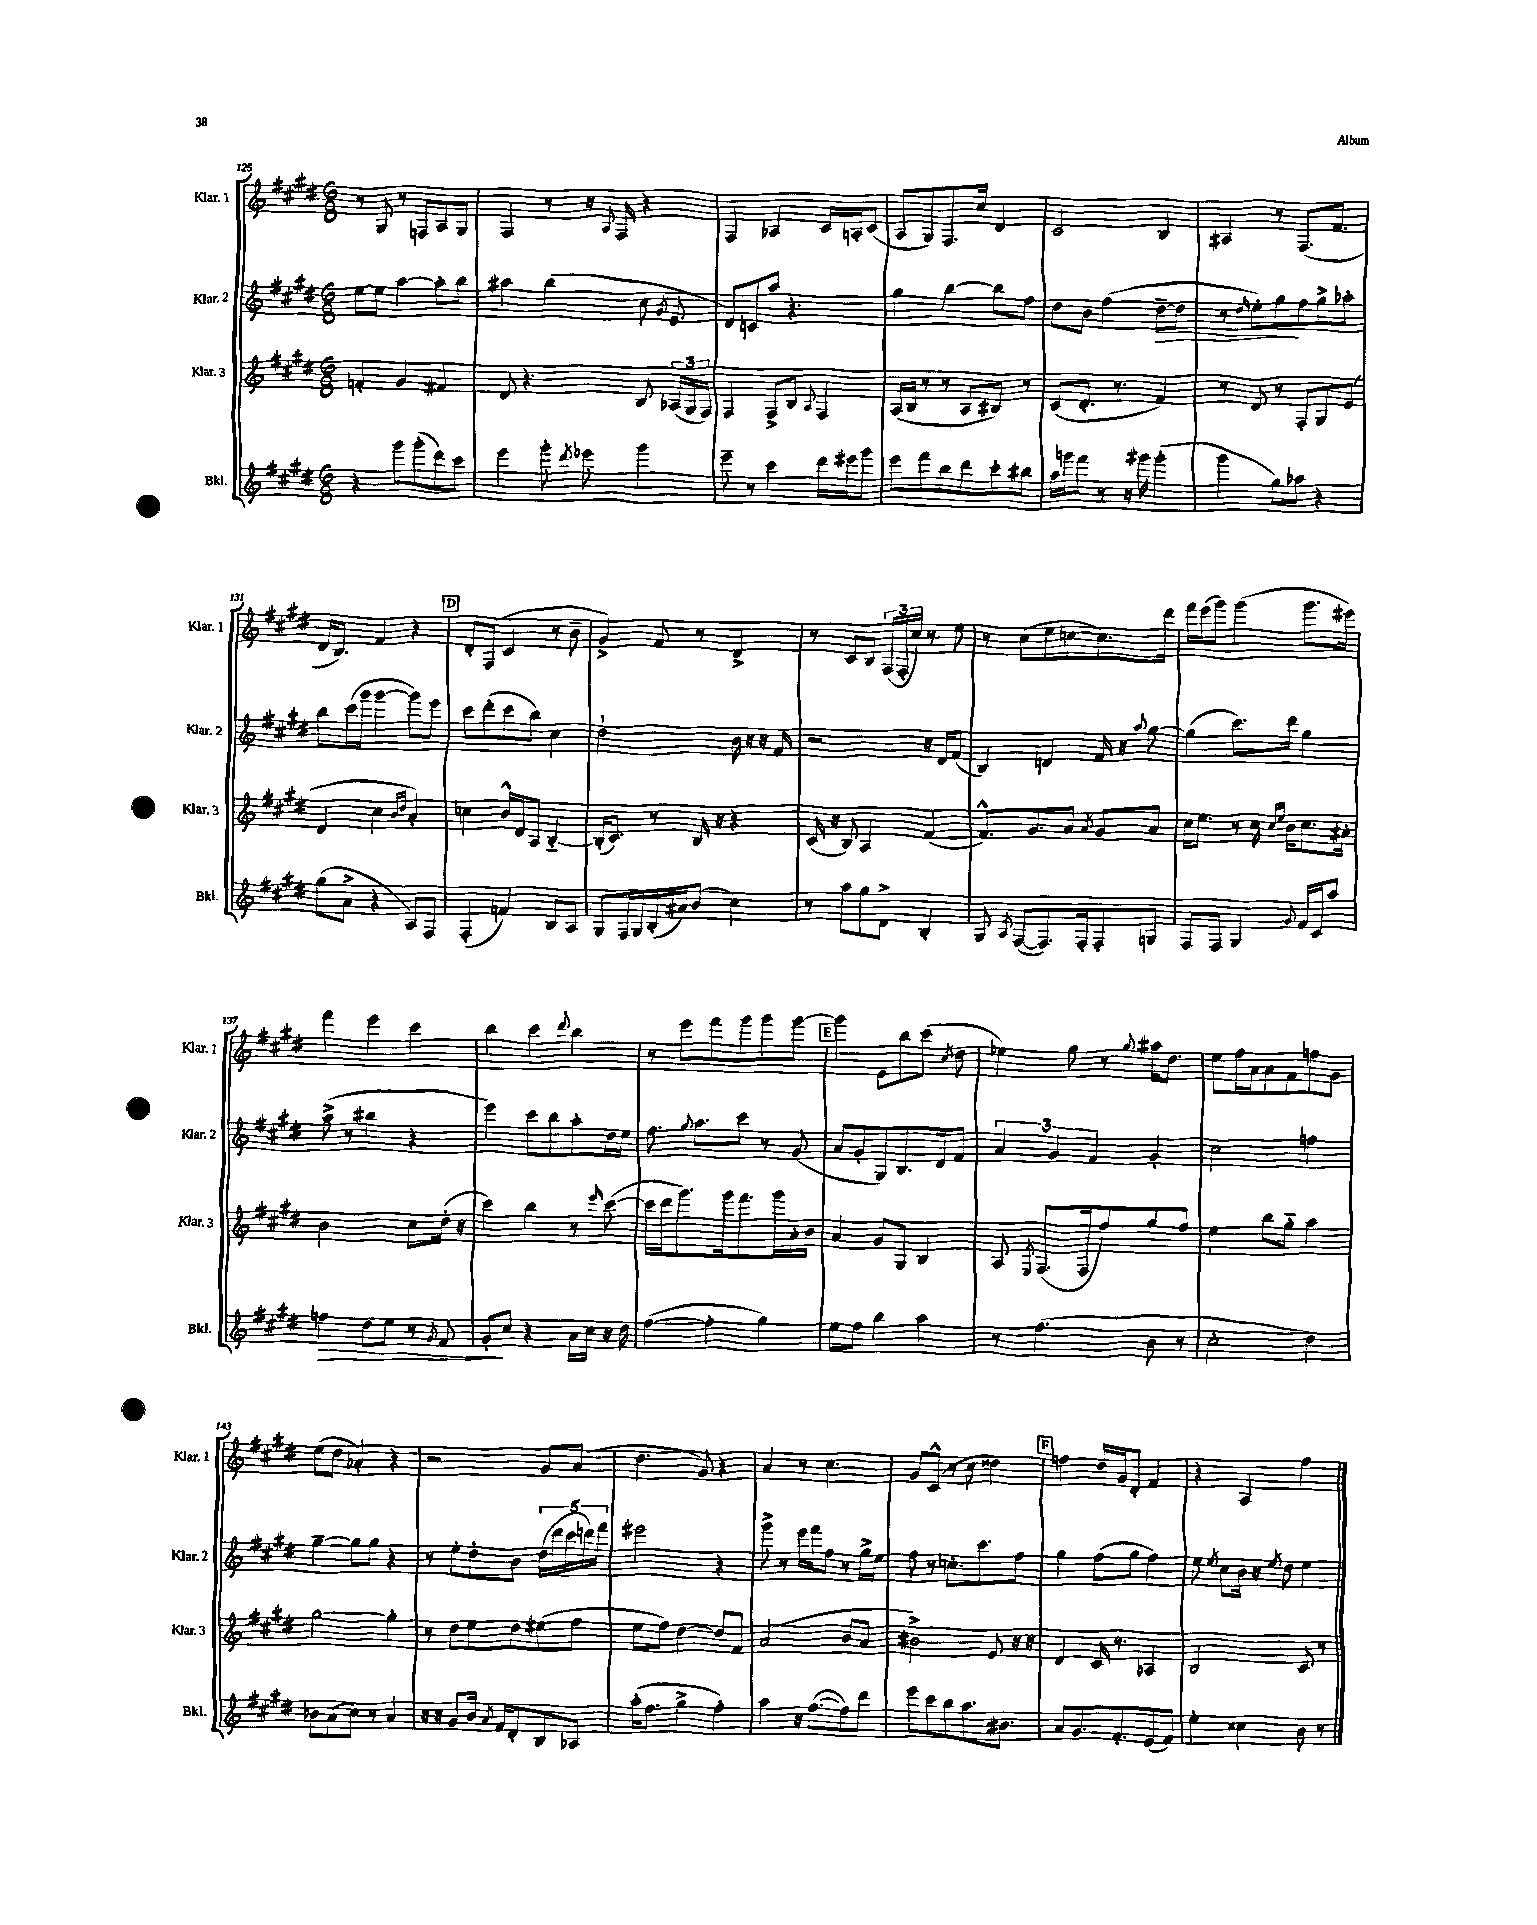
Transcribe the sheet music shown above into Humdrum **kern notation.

**kern	**kern	**kern	**kern
*staff4	*staff3	*staff2	*staff1
*clefG2	*clefG2	*clefG2	*clefG2
*k[f#c#g#d#]	*k[f#c#g#d#]	*k[f#c#g#d#]	*k[f#c#g#d#]
*M6/8	*M6/8	*M6/8	*M6/8
4r	4f'	[8ee	8r
.	.	8ee]	8G#
8ggg#	4g#	[4aa	8r
(8ggg#'	.	.	8F
8ddd#)	4f#	8aa']	8A
8ccc#	.	8bb	8G#
=	=	=	=
4eee	8d#	4aa#	4F#
.	4.r	.	.
8ggg#'	.	(4bb	8r
8qddd#	.	.	.
8eee-	.	.	16r
.	.	.	8qqA
.	.	.	16F#
4ggg#	8B	8cc#	4r
.	.	8qg#	.
.	(24A-	8e	.
.	24G#	.	.
.	24F#)	.	.
=	=	=	=
8eee~	4F#	8d#)	4F#
8r	.	8c	.
4ccc#	8F#^	8aa	4A-
.	8B	4.r	.
.	8qqA	.	.
16ddd#	4F#	.	16c#
16eee#	.	.	16A'
8ggg#	.	.	(8c#
=	=	=	=
8eee	(16A	4gg#	8A
.	16B	.	.
8fff#	8r	.	8G#)
8bb	8r	[4bb	8.F#
8ddd#	8A	.	.
.	.	.	16cc#
8ccc#'	8B#)	8bb]	4d#
8bb#	8r	8ff#	.
=	=	=	=
16aa	(8c#	8dd#	2c#
16ggg	.	.	.
8fff#	8.d#'	8b	.
8r	.	(4ff#	.
.	8.r	.	.
16r	.	.	.
16ggg#	.	.	.
(4ggg#'	4f#)	[8dd#~	4B
.	.	8dd#]	.
=	=	=	=
4ggg#	8r	8r	4A#
.	.	16qqdd#	.
.	8d#	8ee')	.
8gg#)	8r	8gg#	8r
8aa-	8F#'	8ff#	(8.F#
4r	8G#	8gg#^	.
.	.	.	8.f#
.	(8e	8aa-'	.
=	=	=	=
(8gg#	4d#	8bb	16d#
.	.	.	8.B)
8a^	.	(16ccc#	.
.	.	16ggg#	.
4r	4cc#	[4ggg#	4f#
.	16qqb	.	.
.	16qqdd#	.	.
8A)	4a')	8ggg#])	4r
8F#	.	8eee	.
=	=	=	=
(4F#'	4cc	8ccc#	8d#'
.	.	(8ddd#'	(8F#
4f)	16b^^	8ccc#	4c#
.	16d#	.	.
.	8A	8bb)	.
8B	[4B'~	4cc#	8r
8A	.	.	8b~
=	=	=	=
8G#	(16B']	2dd#`	4g#^)
.	8.c#)	.	.
16F#	.	.	.
16G#	.	.	.
(16B'	8r	.	8f#
16a#)	.	.	.
(8b	16B	.	8r
.	16r	.	.
4cc#)	4r	16b	4d#^
.	.	16r	.
.	.	16r	.
.	.	16f#	.
=	=	=	=
8r	(16c#	2r	8r
.	16r	.	.
8aa	8B)	.	8c#
8gg#	4A	.	8B
8d#^	.	.	(24F#
.	.	.	24F#'
.	.	.	24cc#)
4B'	([4f#	16r	8r
.	.	16d#	.
.	.	(8f#	8ee
=	=	=	=
8G#	8.f#^^])	4B)	8r
8qA	.	.	.
([8F#	.	.	(8cc#
.	8.g#	.	.
8.F#])	.	4d	8ee
.	8a	.	[8cc
16F#'	.	.	.
.	8qa	.	.
8F#'	8g#	16f#	8.cc])
.	.	16r	.
.	.	8qqaa	.
8G	8a	[8gg#	.
.	.	.	16ddd#
=	=	=	=
8F#	16cc#	(4gg#]	16fff#
.	8.ee	.	(16eee
8F#	.	.	8ggg#)
4G#	8r	8.ccc#)	(4ggg#
.	16cc#	.	.
.	16qqcc#	.	.
.	16qqee	.	.
.	16b	16ddd#	.
8qqg#	.	.	.
16f#	8.cc#	4gg#	8.ggg#
16c#	.	.	.
8aa	.	.	.
.	16a#'	.	16eee#)
=	=	=	=
4ff	2b	(8aa^	4fff#
.	.	8r	.
8dd#	.	4bb#	4eee
8ee	.	.	.
8r	8cc#	4r	4ccc#
8qg#	.	.	.
8f#	(16dd#'	.	.
.	16r	.	.
=	=	=	=
8g#'	4ccc#)	4eee)	4bb
8cc#	.	.	.
4r	4bb	8ccc#	4ccc#
.	.	8bb	.
.	.	.	8qqddd#
16a	8r	8aa'	4bb
16cc#	.	.	.
.	16qqeee	.	.
16r	([8ccc#	16dd#	.
16dd#	.	16ee	.
=	=	=	=
([4ff#	16ccc#]	8.ff#	8r
.	16ddd#	.	.
.	8.ggg#)	.	8eee
.	.	8qqgg#	.
.	.	8.aa	.
4ff#']	.	.	8fff#
.	16ggg#	.	.
.	8.fff#	8ccc#	8ggg#
4gg#)	.	8r	8ggg#
.	16ggg#	.	.
.	16a'	(8g#	[8ggg#
.	16b	.	.
=	=	=	=
8ee	4a	8a	4ggg#]
8ff#	.	8g#'	.
4bb	8g#	8G#)	8e
.	8G#	8.B	8bb
4aa	4B	.	(8ccc#
.	.	16d#	.
.	.	.	8qcc#
.	.	8f#	8dd#
=	=	=	=
8r	8A	6a	4ee-)
.	8qE	.	.
(4.ff#	(8.F#	.	.
.	.	6g#	.
.	.	.	8gg#
.	16F#	.	.
.	.	6f#	.
.	8ff#)	.	8r
.	.	.	8qqgg#
8b	8gg#	4g#'	16aa#
.	.	.	8.dd#
8r	8ff#	.	.
=	=	=	=
2cc#'	4ee	2cc#	8ee
.	.	.	16ff#
.	.	.	16a
.	8bb	.	8a
.	8gg#'~	.	8f#
4dd#)	4aa	4ff	8ff
.	.	.	8g#
=	=	=	=
8b-	[2gg#	[4gg#~	(8ee
(8a	.	.	8dd#
8cc#)	.	8gg#]	4a-')
8r	.	8gg#	.
4a	4gg#']	4r	4r
=	=	=	=
16r	8r	8r	2r
16r	.	.	.
8g#	8dd#	8ee'	.
16b	8ee	8dd#'	.
8qa	.	.	.
16f#	.	.	.
8d#'	8dd#	8b	.
8B	(8ee#	(20dd#	8g#
.	.	20ddd#	.
.	.	20ccc#	.
8A-	8ff#	.	(8a
.	.	20ddd)	.
.	.	20fff#	.
=	=	=	=
(16aa'	8ee	2eee#	4.dd#
8.ff#	.	.	.
.	8ff#)	.	.
4gg#^	[4dd#	.	.
.	.	.	8g#)
4ff#')	8dd#]	4r	4r
.	8f#	.	.
=	=	=	=
4aa	(2a	8ggg#^	4a
.	.	8r	.
16r	.	16eee	8r
([8.ff#	.	16fff#	.
.	.	8ff#	4.cc#
8ff#])	8b	8r	.
8ddd#	8a	16gg#^	.
.	.	16ee	.
=	=	=	=
8eee	2b#^)	8ff#	8g#
8ccc#	.	8r	(8c#^^
8bb	.	8.cc'	8r
8.aa	.	.	8cc#
.	.	8.ccc#	.
.	8e	.	4dd##)
8.b#	.	.	.
.	16r	8ff#	.
.	16r	.	.
=	=	=	=
8a	4d#	4gg#	4ff
8.g#	.	.	.
.	16c#	(8ff#	16dd#
8.f#'	8.r	.	16g#
.	.	8gg#	8d#'
(8e	4A-	4ff#)	4f#
8f#)	.	.	.
=	=	=	=
4ee'	2B	8ee	4r
.	.	8qee	.
.	.	8cc#	.
4cc##	.	16b	4A
.	.	16r	.
.	.	8qee	.
.	.	8dd#	.
8b	8c#	4ee	4ff#
8r	8r	.	.
==	==	==	==
*-	*-	*-	*-
